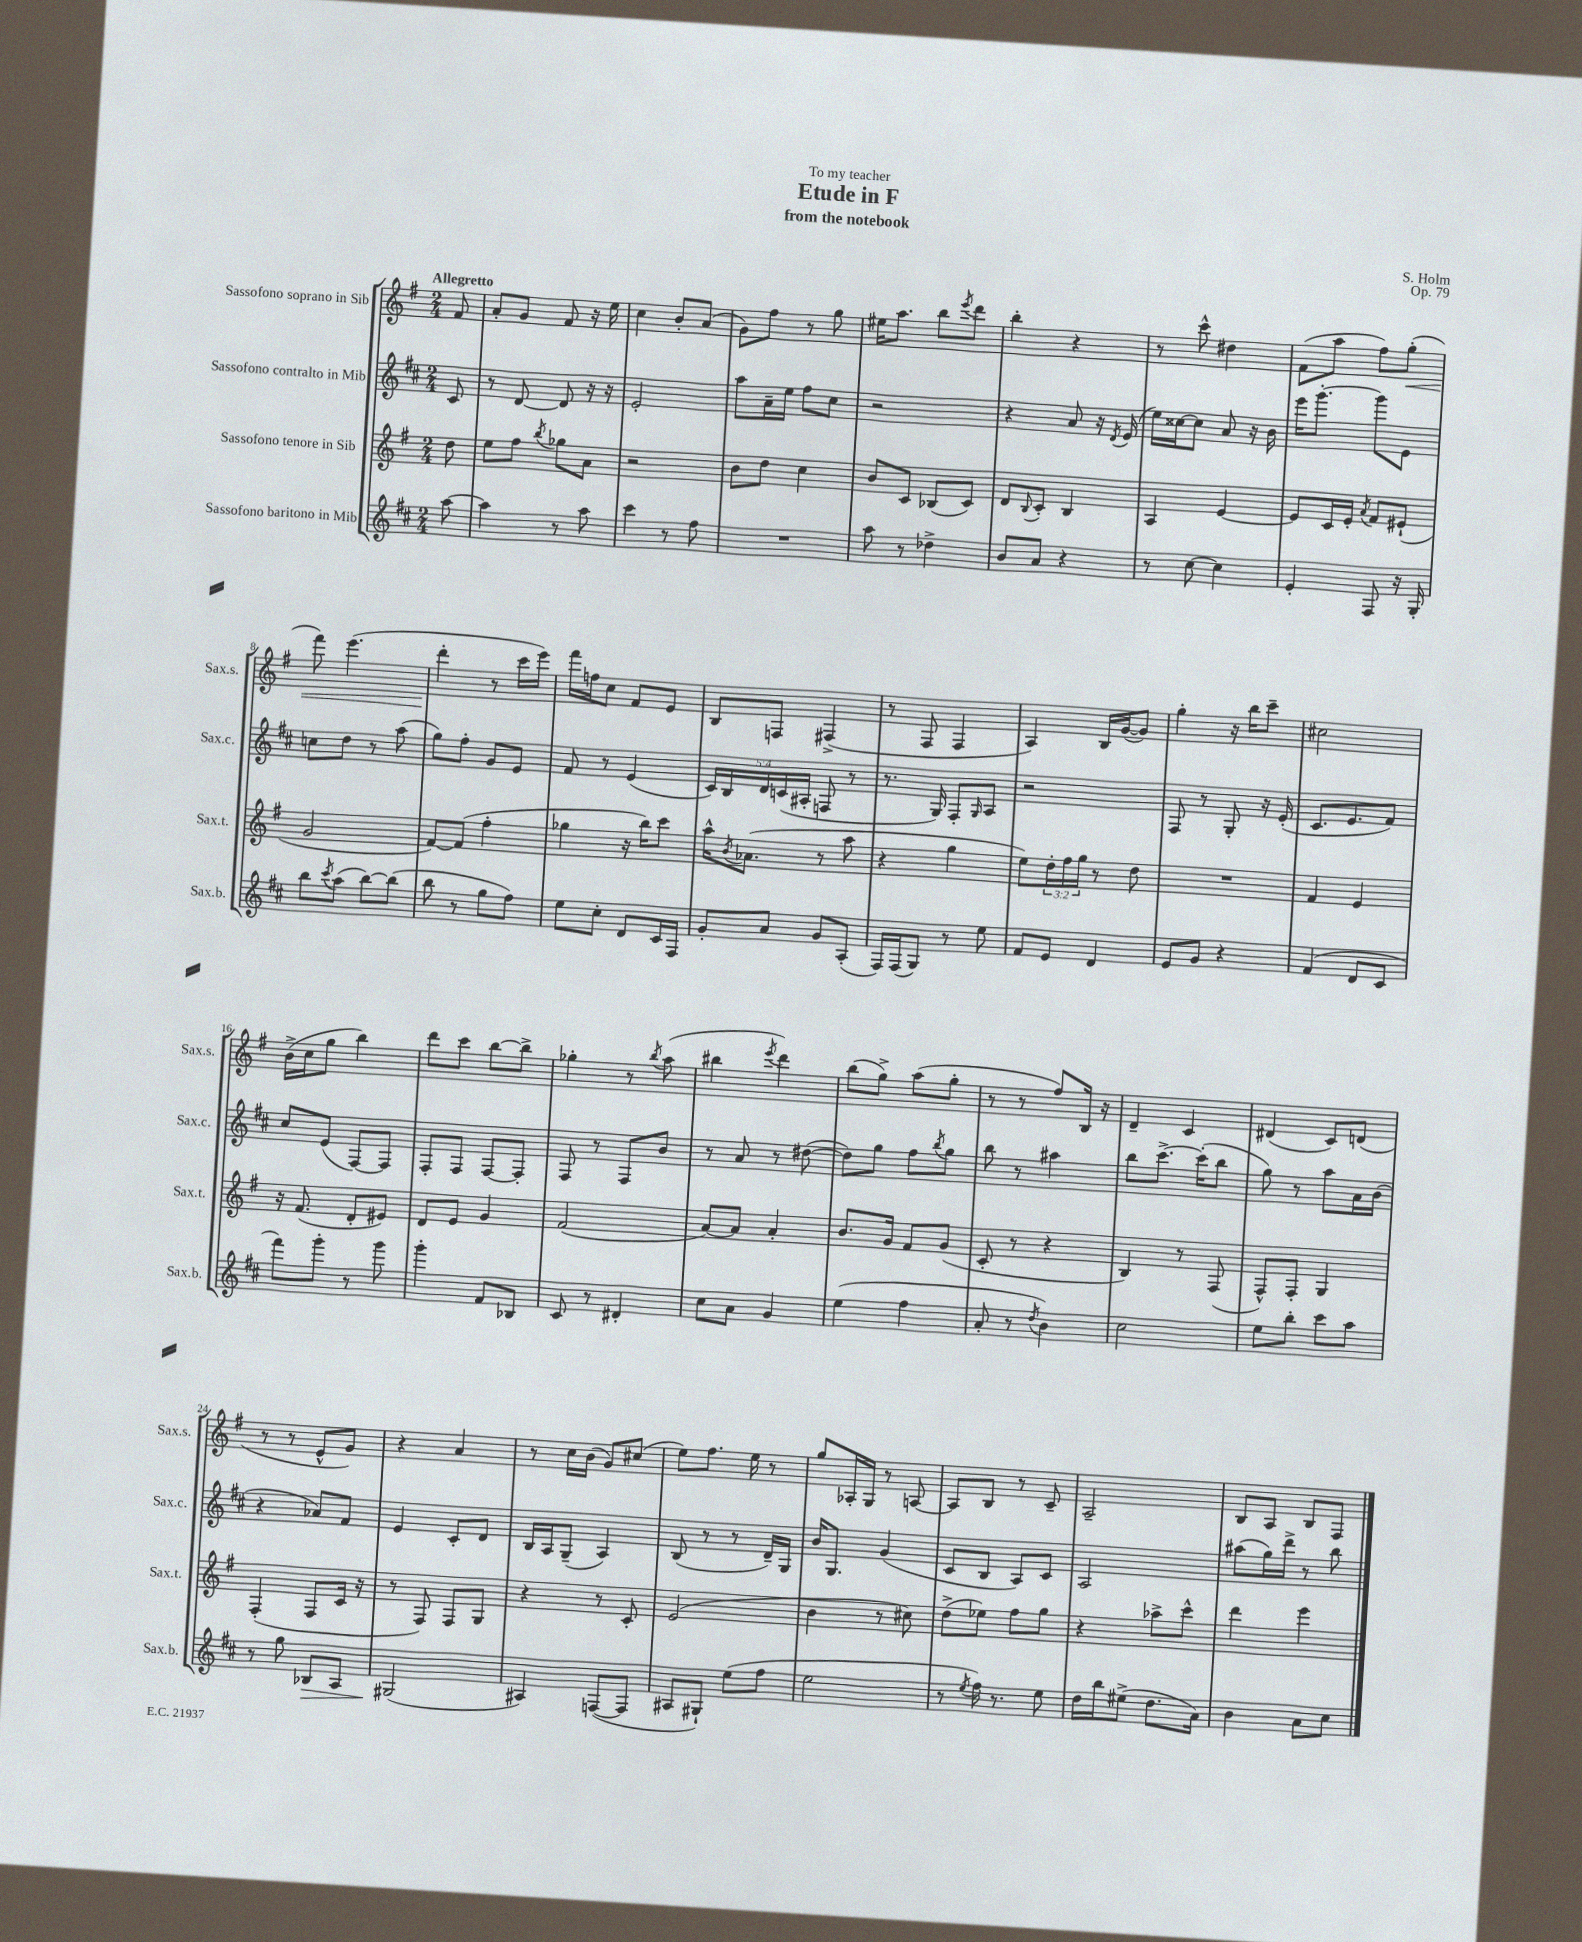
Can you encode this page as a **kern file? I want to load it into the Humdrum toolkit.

**kern	**kern	**kern	**kern
*staff4	*staff3	*staff2	*staff1
*clefG2	*clefG2	*clefG2	*clefG2
*k[f#c#]	*k[f#]	*k[f#c#]	*k[f#]
*M2/4	*M2/4	*M2/4	*M2/4
[8aa	8dd	8c#	8f#
=	=	=	=
4aa]	8ee	8r	8a'
.	8ff#	[8d	8g
.	8qbb	.	.
8r	8gg-	8d]	8f#
8aa	8a	16r	16r
.	.	16r	16ee
=	=	=	=
4ccc#	2r	2e'	4cc
8r	.	.	8b'
8ff#	.	.	(8a
=	=	=	=
2r	8b	8aa	8g)
.	8dd	16a~	8ff#
.	.	16ee	.
.	4cc	8ff#	8r
.	.	8cc#	8gg
=	=	=	=
8aa	8b	2r	16ee#
.	.	.	8.aa
8r	8c	.	.
4dd-^	(8B-	.	8bb
.	.	.	8qeee
.	8c)	.	8ddd
=	=	=	=
8b	8d	4r	4bb'
.	8qqB	.	.
8a	8c'	.	.
4r	4B	8a	4r
.	.	16r	.
.	.	8qd	.
.	.	(16e	.
=	=	=	=
8r	4A	16ee)	8r
.	.	[16cc##	.
[8cc#	.	8cc##]	8ccc^^
4cc#]	[4e	8a	4dd#
.	.	16r	.
.	.	16b	.
=	=	=	=
4e'	8e]	16eee	(8f#
.	.	[8.ggg'	.
.	16c	.	8aa
.	16e'	.	.
.	8qa	.	.
8F#	8f#	8ggg]	8ff#)
16r	(8e#`	8e	(8gg'
16G'	.	.	.
=	=	=	=
8bb	2g	8cc	8fff#)
8qccc#	.	.	.
(8aa	.	8dd	(4.eee
[8bb)	.	8r	.
(8bb]	.	(8aa	.
=	=	=	=
8bb	[8f#)	8gg)	4ddd'
8r	(8f#]	8ff#'	.
8gg	4ff#'	8g	8r
8ff#)	.	8e	16ccc
.	.	.	16eee)
=	=	=	=
8ee	4gg-	8f#	16fff#
.	.	.	16ff
8cc#'	.	8r	8cc
8d	16r	(4e	8f#
.	16bb)	.	.
16c#	8ccc	.	8e
16F#	.	.	.
=	=	=	=
8g'	16aa^^	20c#)	8B
.	.	20B	.
.	8qb	.	.
.	(8.a-	.	.
.	.	20d	.
8a	.	.	8F
.	.	(20c	.
.	.	20A#'	.
8g	8r	8F	(4F#^
(8A'	8aa	8r	.
=	=	=	=
16F#)	4r	8.r	8r
(16F#	.	.	.
8G)	.	.	8F#
.	.	16G)	.
8r	4gg	8F#'	4F#
.	.	16qqG	.
8ee	.	8A	.
=	=	=	=
8f#	8ee)	2r	4A)
8e	24dd'	.	.
.	24ff#	.	.
.	24gg	.	.
4d	8r	.	16B
.	.	.	([16g
.	8dd	.	8g])
=	=	=	=
8e	2r	8F#	4gg'
8g	.	8r	.
4r	.	8G'	16r
.	.	.	16bb
.	.	16r	8ccc~
.	.	(16e'	.
=	=	=	=
(4f#	4f#	8.c#	2cc#
.	.	8.e	.
8d	4e	.	.
8c#	.	8f#)	.
=	=	=	=
8fff#)	16r	8cc#	(16b^
.	(8.f#	.	16cc
8ggg'	.	(8e	8gg
8r	8d'	[8F#)	4bb)
8ggg	8e#)	8F#]	.
=	=	=	=
4ggg'	8d	8F#'	8ddd
.	8e	8F#	8ccc
8f#	4g	[8F#	[8bb
8B-	.	8F#']	8bb^]
=	=	=	=
8c#	(2f#	8F#	4gg-'
8r	.	8r	.
4d#'	.	8F#	8r
.	.	.	8qbb
.	.	8b	(8aa
=	=	=	=
8cc#	[8a)	8r	4bb#
8a	8a]	8a	.
.	.	.	8qeee
4g	4a'	8r	4ddd)
.	.	([8dd#	.
=	=	=	=
(4ee	8.b	8dd#])	(8bb
.	.	8gg	8gg^)
.	16g	.	.
4ff#	8f#	8ff#	(8aa
.	.	8qbb	.
.	(8g	8gg	8gg'
=	=	=	=
8a'	8c'	8bb	8r
8r	8r	8r	8r
8qdd	.	.	.
4b)	4r	4aa#	8ff#)
.	.	.	16B
.	.	.	16r
=	=	=	=
2cc#	4B)	8bb	4d~
.	.	[8.ccc#^	.
.	8r	.	4c
.	.	(16ccc#']	.
.	(8F#	8bb	.
=	=	=	=
8ee	8F#^^)	8gg)	(4d#
8bb'	8F#'	8r	.
8ccc#	4G	8aa	8c)
8aa	.	16a	(8d
.	.	(16b	.
=	=	=	=
8r	(4F#'	4r	8r
8gg	.	.	8r
8B-	8F#	8a-)	8e^^
8A	16c	8f#	8g)
.	16r	.	.
=	=	=	=
(2G#	8r	4e	4r
.	8F#)	.	.
.	8F#	8c#'	4a
.	8G	8d	.
=	=	=	=
4A#)	4r	16B	8r
.	.	16A	.
.	.	(8G~	16cc
.	.	.	(16b
([8F	8r	4A)	8g)
8F]	8c'	.	(8cc#
=	=	=	=
8A#	(2e	(8B	8ee)
8G#`)	.	8r	8.ff#
(8ee	.	8r	.
.	.	.	16ee
8ff#	.	16d~)	8r
.	.	16G	.
=	=	=	=
2ee	4b	16b	8gg
.	.	8.G	.
.	.	.	16A-'
.	.	.	16G
.	8r	(4g	8r
.	8cc#)	.	[8A
=	=	=	=
8r	(8dd^	8c#	8A]
8qee	.	.	.
16ff#)	8ee-)	8B	8B
8.r	.	.	.
.	8ff#	8A)	8r
8ee	8gg	8c#	8c~
=	=	=	=
16dd	4r	2A	2A~
16bb	.	.	.
(8ee#^	.	.	.
8.dd	8aa-^	.	.
.	8ccc^^	.	.
16a)	.	.	.
=	=	=	=
4b	4ddd	(8aa#	8B
.	.	16gg)	8A
.	.	16ddd^	.
8a	4eee	8r	8B
8cc#	.	8bb	8F#
==	==	==	==
*-	*-	*-	*-
